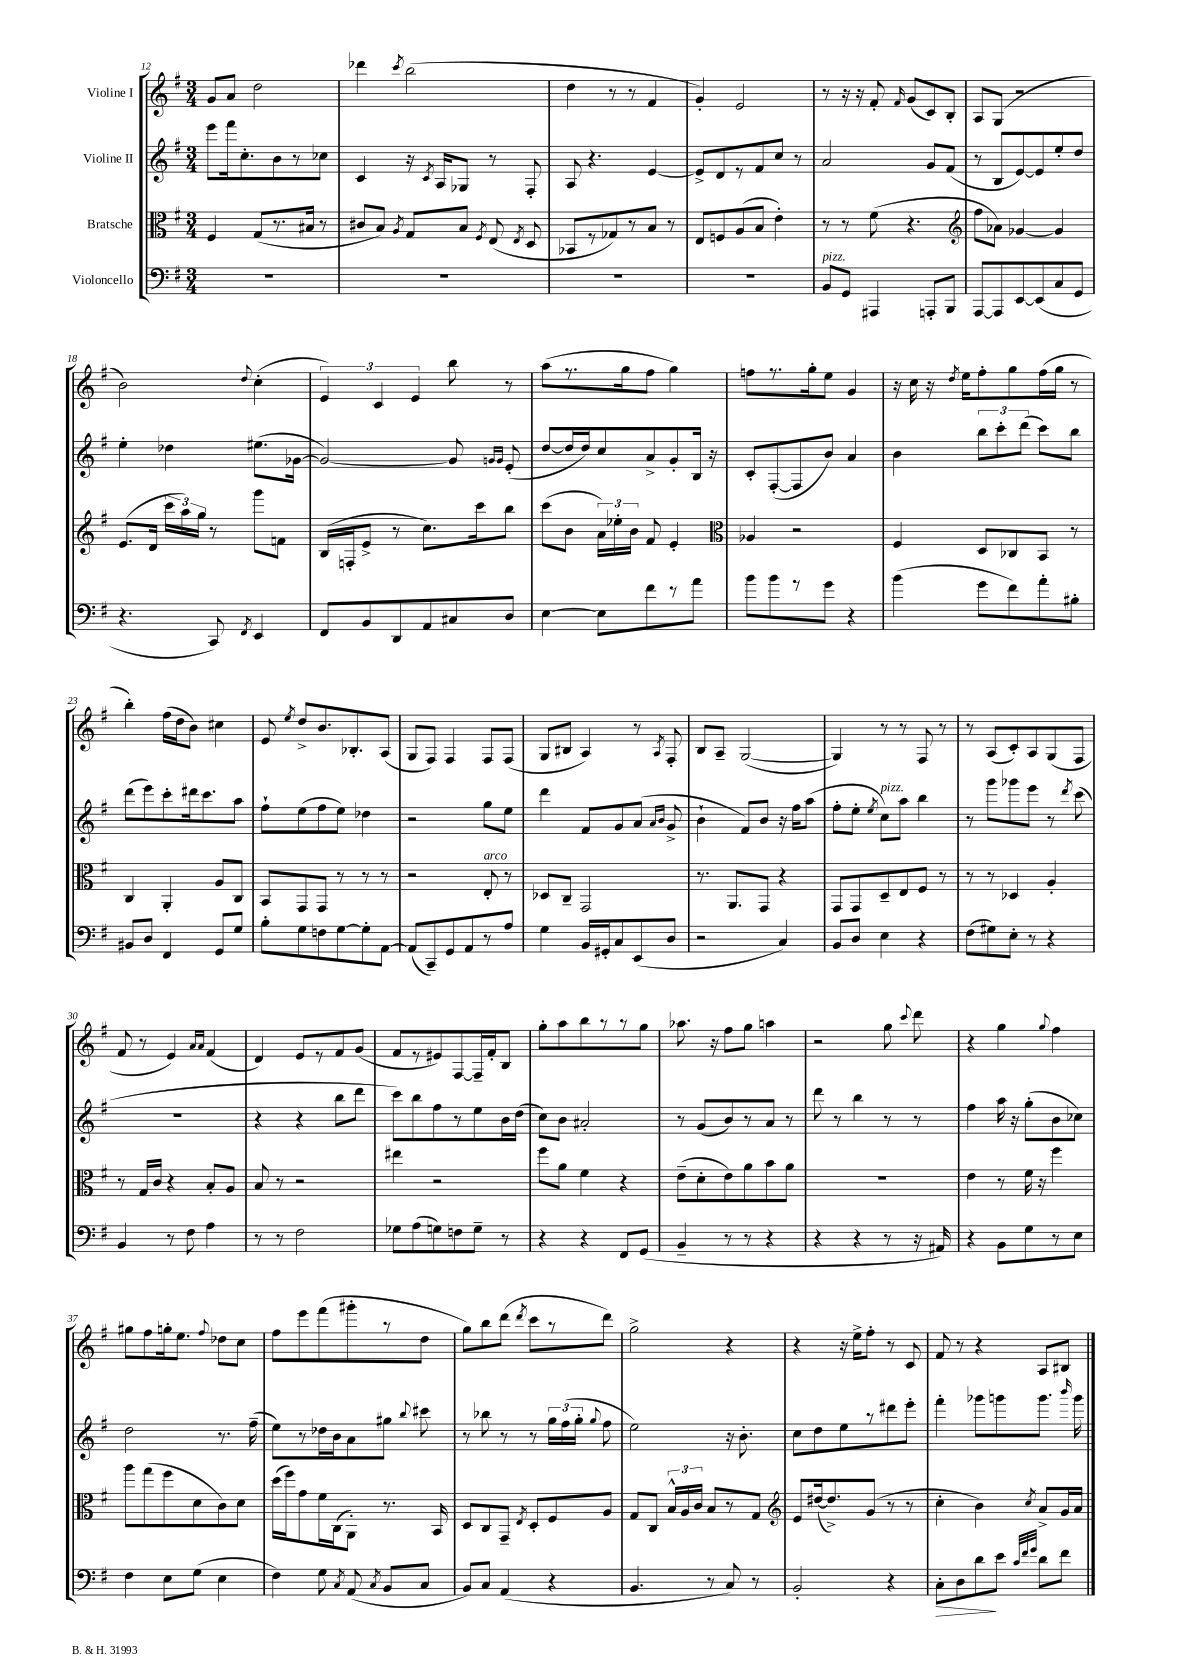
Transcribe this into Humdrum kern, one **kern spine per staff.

**kern	**dynam	**kern	**kern	**kern
*part4	*part4	*part3	*part2	*part1
*staff4	*staff4	*staff3	*staff2	*staff1
*I"Violoncello	*	*I"Bratsche	*I"Violine II	*I"Violine I
*clefF4	*	*clefC3	*clefG2	*clefG2
*k[f#]	*	*k[f#]	*k[f#]	*k[f#]
*M3/4	*	*M3/4	*M3/4	*M3/4
=12	=12	=12	=12	=12
2.r	.	4F#/	8eee\L	8g/L
.	.	.	16fff#\k	8a/J
.	.	.	8.cc'\	.
.	.	(8G/L	.	2dd\
.	.	8.r	8b\	.
.	.	.	8r	.
.	.	16B#X/Jk	.	.
.	.	8r	8cc-X\J	.
=13	=13	=13	=13	=13
2.r	.	8c#X/L	4c/	4ddd-X\
.	.	8B/J)	.	.
.	.	8qA/	.	8qccc/
.	.	8G/L	16r	(2bb\
.	.	.	8qc/	.
.	.	.	16A/KL	.
.	.	8B/J	8G-X/J	.
.	.	8qF#/	.	.
.	.	(8E/	8r	.
.	.	8qE/	.	.
.	.	8D/	8F#'/	.
=14	=14	=14	=14	=14
2.r	.	8BB-X/L	8A/	4dd\
.	.	8r	4.r	.
.	.	8G-X/)	.	8r
.	.	8r	.	8r
.	.	8B/J	[4e/	4f#/
.	.	8r	.	.
=15	=15	=15	=15	=15
2.r	.	8E/L	8e^/L]	4g'/)
.	.	8Fn/	8d/	.
.	.	(8A/	8r	2e/
.	.	8B/J	8f#/	.
.	.	4e'\)	8cc/J	.
.	.	.	8r	.
=16	=16	=16	=16	=16
!LO:TX:a:i:t=pizz.	!	!	!	!
8BB/L	.	8r	2a/	8r
8GG/J	.	8r	.	16r
.	.	.	.	16r
4AAA#X/	.	(8f#\	.	8f#'/
.	.	.	.	16qqf#/
.	.	4.r	.	(8g/L
8AAAn'/L	.	.	8g/L	8c/)
8BBB/J	.	.	(8f#/J	8B'/J
=17	=17	=17	=17	=17
*	*	*clefG2	*	*
[8AAA/L	.	8ff#\L	8r	8A/L
8AAA/]	.	8a-X\J)	8B/L	(8G/J
[8EE/	.	[4g-X/	[8e/)	2r
(8EE/]	.	.	8e/]	.
8C/	.	4g-/]	8ee'/	.
8GG/J	.	.	8dd/J	.
!!LO:LB:g=z
=18	=18	=18	=18	=18
4.r	.	(8.e/L	4ee'\	2b\)
.	.	16d/Jk	.	.
.	.	24ccc\LL	4dd-X\	.
.	.	24aa\)	.	.
.	.	24gg\JJ	.	.
8CC/)	.	8r	.	.
8qFF#/	.	.	.	8qqdd/
4EE/	.	8ggg\L	(8.ee#X\L	(4cc'\
.	.	8fn\J	.	.
.	.	.	[16g-X\Jk	.
=19	=19	=19	=19	=19
8FF#/L	.	(16B/LL	2g-/_)	6e/)
.	.	16Fn'/J	.	.
8BB/	.	8e^/J	.	.
.	.	.	.	6c/
8DD/	.	8r	.	.
.	.	.	.	6e/
8AA/	.	8.cc\L)	.	.
8C#X/	.	.	8g-/]	8bb\
.	.	16ccc\k	.	.
.	.	.	16qqgn/LL	.
.	.	.	16qqg/JJ	.
8D/J	.	8bb\J	(8e'/	8r
=20	=20	=20	=20	=20
[4E\	.	(8ccc\L	[8dd/L	(8aa\L
.	.	8b\J	16dd/L]	8.r
.	.	.	16dd/J)	.
8E\L]	.	24a\LL)	8cc/	.
.	.	24ee-X'\	.	.
.	.	.	.	16gg\k
.	.	24b\JJ	.	.
8f#\	.	8f#/	8a^/	8ff#\J
8r	.	4e'/	8g'/	4gg\)
8a\J	.	.	16B/Jk	.
.	.	.	16r	.
=21	=21	=21	=21	=21
*	*	*clefC3	*	*
8b\L	.	4A-X/	8c'/L	8ffn\L
8b\	.	.	([8F#'/	8.r
8r	.	2r	8F#/]	.
.	.	.	.	16gg'\k
8g\J	.	.	8b/J)	8ee\J
4r	.	.	4a/	4g/
=22	=22	=22	=22	=22
(4b\	.	4F#/	4b\	16r
.	.	.	.	16cc\
.	.	.	.	16r
.	.	.	.	8qdd/
.	.	.	.	16ee\KL
8g\L	.	8D/L	12bb\L	8ff#'\
.	.	.	12ccc'\	.
8f#\)	.	8C-X/	.	8gg\
.	.	.	(12ddd\J	.
8a'\	.	8BB/J	8ccc\L)	(16ff#\L
.	.	.	.	16gg\JJ
8B#X'\J	.	8r	8bb\J	8r
!!LO:LB:g=z
=23	=23	=23	=23	=23
8BB#X/L	.	4C/	(8ddd\L	4bb'\)
8D/J	.	.	8eee\)	.
4FF#/	.	4AA'/	8ccc'\	(16ff#\LL
.	.	.	.	16dd\J
.	.	.	16ddd#X\k	8b\J)
.	.	.	8.ccc\	.
8GG/L	.	8A/L	.	4cc#X\
8G/J	.	8C/J	8aa\J	.
=24	=24	=24	=24	=24
8B'\L	.	8BB/L	8ff#`\L	8e/
.	.	.	.	8qee/
8G\	.	8GG/	(8ee\	8dd^/L
8Fn\	.	8GG/J	8ff#\	8.b/
[8G\	.	8r	8ee\J)	.
.	.	.	.	8.B-X'/
8G'\]	.	8r	4dd-X\	.
[8AA\J	.	8r	.	(8A/J
=25	=25	=25	=25	=25
(8AA/L]	.	2r	2r	8G/L
8CC~/)	.	.	.	8F#/J)
8GG/	.	.	.	4F#/
8AA/	.	.	.	.
!	!	!LO:TX:a:i:t=arco	!	!
8r	.	8E'/	8gg\L	8F#/L
8A/J	.	8r	8ee\J	(8F#/J
=26	=26	=26	=26	=26
4G\	.	8D-X/L	4ddd\	8G/L
.	.	8C~/J	.	8B#X/J
16BB/LL	.	2GG/	8f#/L	4A/)
16GG#X'/J	.	.	.	.
8C/	.	.	8g/	.
(8EE/	.	.	(8a/J	8r
.	.	.	16qqa/LL	.
.	.	.	16qqb/JJ	8qA/
8D/J	.	.	8g^/	8F#'/
=27	=27	=27	=27	=27
2r	.	8.r	4b`\	8B/L
.	.	.	.	8A~/J
.	.	8.AA/L	.	.
.	.	.	8f#/L)	([2G/
.	.	8GG/J	8b/J	.
4C/)	.	4r	16r	.
.	.	.	16ff#\KL	.
.	.	.	(8aa\J	.
=28	=28	=28	=28	=28
8BB/L	.	8GG/L	8ff#'\L	4G/])
8D/J	.	8GG/	8ee'\J	.
.	.	.	8qee/	.
!	!	!	!LO:TX:a:i:t=pizz.	!
4E\	.	8D~/	8cc\L)	8r
.	.	8E/	8aa\J	8r
4r	.	8F#/J	4bb\	8F#/
.	.	8r	.	8r
=29	=29	=29	=29	=29
(8F#\L	.	8r	8r	8r
8G#X\)	.	8r	8ggg\L	(8A/L
8E'\J	.	4D-X/	8ggg-X\	8c'/)
8r	.	.	8eee\J	8A/
4r	.	4A'/	8r	(8G/
.	.	.	8qddd/	.
.	.	.	(8ccc\	8F#/J
!!LO:LB:g=z
=30	=30	=30	=30	=30
4BB/	.	8r	2.r	8f#/
.	.	16G/LL	.	8r
.	.	16c/JJ	.	.
8r	.	4r	.	4e/)
8F#\	.	.	.	.
.	.	.	.	16qqa/LL
.	.	.	.	16qqa/JJ
4A\	.	8B'/L	.	(4f#/
.	.	8A/J	.	.
=31	=31	=31	=31	=31
8r	.	8B/	4r	4d/)
8r	.	8r	.	.
2F#\	.	2r	4r	8e/L
.	.	.	.	8r
.	.	.	8bb\L	8f#/
.	.	.	8ddd\J	(8g/J
=32	=32	=32	=32	=32
8G-X\L	.	4ee#X\	8ccc\L)	8f#/L
(8A\	.	.	8bb\	8r
8Gn\)	.	2r	8ff#\	8e#X/)
8Fn\	.	.	8r	[8F#/
8G~\J	.	.	8ee\	16F#~/L]
.	.	.	.	16f#'/J
8r	.	.	16b\L	8B/J
.	.	.	(16dd\JJ	.
=33	=33	=33	=33	=33
4r	.	8ff#\L	8cc\L)	8gg'\L
.	.	8a\J	8b\J	8aa\
4r	.	4f#\	2a#X'/	8bb\
.	.	.	.	8r
8FF#/L	.	4r	.	8r
(8GG/J	.	.	.	8gg\J
=34	=34	=34	=34	=34
4BB~/	.	(8e~\L	8r	8.aa-X\
.	.	8d'\	(8g/L	.
.	.	.	.	16r
8r	.	8e\)	8b/)	8ff#\L
8r	.	8a\	8r	8gg\J
4r	.	8b\	8a/J	4aan\
.	.	8a\J	8r	.
=35	=35	=35	=35	=35
4r	.	2.r	8ddd\	2r
.	.	.	8r	.
4r	.	.	4bb\	.
8r	.	.	8r	8gg\
.	.	.	.	8qqccc/
16r	.	.	8r	8ddd\
16AA#X/)	.	.	.	.
=36	=36	=36	=36	=36
4r	.	4e\	4ff#\	4r
8BB\L	.	8r	16aa\	4gg\
.	.	.	16r	.
8G\	.	16f#\	(8gg'\L	.
.	.	16r	.	.
.	.	.	.	8qqgg/
8r	.	4ff#\	8b\	4ff#\
8E\J	.	.	8cc-X\J)	.
!!LO:LB:g=z
=37	=37	=37	=37	=37
4F#\	.	8aa\L	2dd\	8gg#X\L
.	.	(8gg\	.	8ff#\
8E\L	.	8ff#\	.	16ggn'\k
.	.	.	.	8.ee\J
(8G\J	.	8d\	.	.
.	.	.	.	8qqff#/
4E\	.	8c\)	8.r	8dd-X\L
.	.	8d\J	.	8cc\J
.	.	.	(16ff#~\	.
=38	=38	=38	=38	=38
4F#\)	.	(16dd\LL	8ee\L)	8ff#\L
.	.	16ff#\J)	.	.
.	.	8g\	8r	8eee\
8G\	.	16f#\L	16dd-X\L	(8fff#\
.	.	(16C\J	16b\J	.
8qC/	.	.	.	.
(8AA/	.	8AA'\J)	8a\	8ggg#X'\
8qC/	.	.	.	.
8BB/L	.	8.r	8gg#X\J	8r
.	.	.	8qqbb/	.
8C/J	.	.	8ccc#X\	8dd\J
.	.	16BB/	.	.
=39	=39	=39	=39	=39
8BB/L)	.	8D/L	8r	8gg\L)
8C/J	.	8C/	8bb-X\	8bb\
(4AA/	.	8GG~/J	8r	(8ddd\J
.	.	8qE/	.	8qddd/
.	.	8D'/L	8r	8ccc\L
4r	.	8F#/	24gg\LL	8r
.	.	.	(24ff#\	.
.	.	.	24gg'\JJ	.
.	.	.	8qqgg/	.
.	.	8A/J	8ff#\	8ddd\J)
=40	=40	=40	=40	=40
4.BB/	.	8G/L	2ee\)	2gg^\
.	.	8C/J	.	.
.	.	24B^^/LL	.	.
.	.	24A/	.	.
.	.	24c/JJ	.	.
8r	.	8B/L	.	.
8C/)	.	8r	16r	4r
.	.	.	8.b'\	.
8r	.	8G/J	.	.
=41	=41	=41	=41	=41
*	*	*clefG2	*	*
2BB'/	.	8e/L	8cc\L	4r
.	.	([16dd#X/k	8dd\	.
.	.	8.dd#^/])	.	.
.	.	.	8ee\	16r
.	.	.	.	16ee^\KL
.	.	(8g/J	8r	8ff#'\J
4r	.	8r	8ddd#X\	8r
.	.	8r	8eee'\J	8c/
=42	=42	=42	=42	=42
!	!LO:HP:b	!	!	!
8C'\L	>	4cc'\	4fff#'\	8f#/
8D\	.	.	.	8r
8d\	.	4b\)	8ggg-X\L	4r
8e\J	]	.	8gggn\	.
32qqc/LLL	.	.	.	.
32qqf#/	.	.	.	.
32qqg/JJJ	.	8qcc/	.	.
8d\L	.	8a^/L	8.ggg\J	8A/L
8f#\J	.	16g/L	.	8B#X/J
.	.	.	16qqbbb/	.
.	.	16a/JJ	16ggg\	.
==	==	==	==	==
*-	*-	*-	*-	*-
